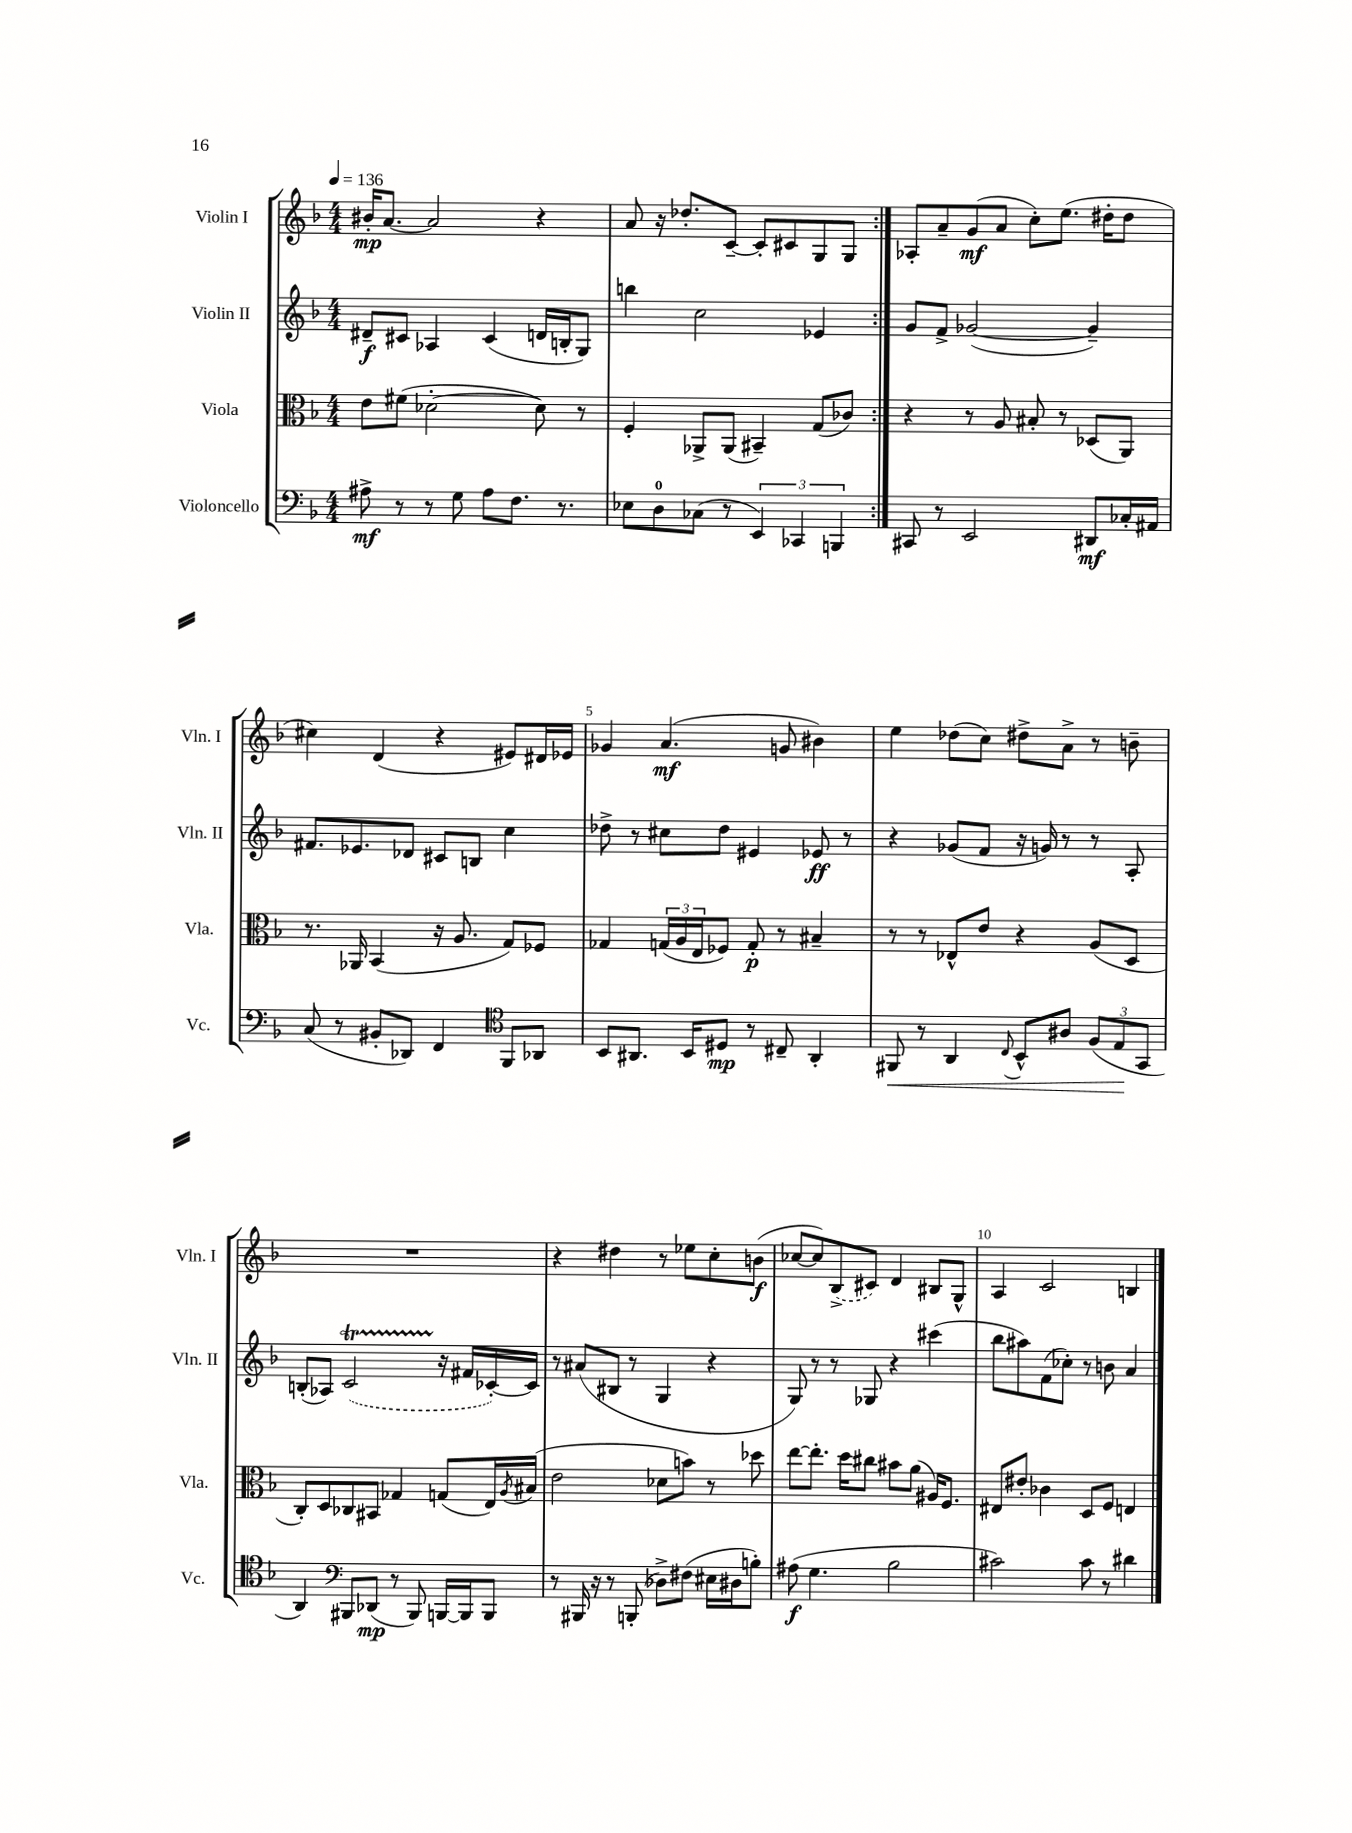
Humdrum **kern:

**kern	**dynam	**kern	**dynam	**kern	**dynam	**kern	**dynam
*part4	*part4	*part3	*part3	*part2	*part2	*part1	*part1
*staff4	*staff4	*staff3	*staff3	*staff2	*staff2	*staff1	*staff1
*I"Violoncello	*	*I"Viola	*	*I"Violin II	*	*I"Violin I	*
*I'Vc.	*	*I'Vla.	*	*I'Vln. II	*	*I'Vln. I	*
*clefF4	*	*clefC3	*	*clefG2	*	*clefG2	*
*k[b-]	*	*k[b-]	*	*k[b-]	*	*k[b-]	*
*M4/4	*	*M4/4	*	*M4/4	*	*M4/4	*
*MM136	*	*MM136	*	*MM136	*	*MM136	*
=1	=1	=1	=1	=1	=1	=1	=1
8A#X^\	mf	8e\L	.	8d#X~/L	f	16b#X'/KL	mp
.	.	.	.	.	.	[8.a/J	.
8r	.	(8f#X\J	.	8c#X/J	.	.	.
8r	.	[2d-X'\	.	4A-X/	.	2a/]	.
8G\	.	.	.	.	.	.	.
8A#\L	.	.	.	(4c#/	.	.	.
8.F\J	.	.	.	.	.	.	.
.	.	8d-\])	.	16dn/LL	.	4r	.
8.r	.	.	.	16Bn'/J	.	.	.
.	.	8r	.	8G/J)	.	.	.
=2	=2	=2	=2	=2	=2	=2	=2
8E-X\L	.	4F'/	.	4bbn\	.	8a/	.
8D\	.	.	.	.	.	16r	.
.	.	.	.	.	.	8.dd-X'/L	.
(8C-X\J	.	8AA-X^/L	.	2cc\	.	.	.
8r	.	(8AA-/J	.	.	.	[8c~/J	.
6EE/)	.	4BB#X~/)	.	.	.	8c'/L]	.
.	.	.	.	.	.	8c#X/	.
6CC-X/	.	.	.	.	.	.	.
.	.	(8G/L	.	4e-X/	.	8G/	.
6BBBn/	.	.	.	.	.	.	.
.	.	8c-X/J)	.	.	.	8G/J	.
=3:|!	=3:|!	=3:|!	=3:|!	=3:|!	=3:|!	=3:|!	=3:|!
8CC#X/	.	4r	.	8g/L	.	8A-X'/L	.
8r	.	.	.	8f^/J	.	8a~/	.
2EE/	.	8r	.	([2g-X/	.	(8g/	mf
.	.	8A/	.	.	.	8a/J	.
.	.	8B#X'/	.	.	.	8cc'\L)	.
.	.	8r	.	.	.	(8.ee\J	.
8DD#X/L	mf	(8D-X/L	.	4g-~/])	.	.	.
.	.	.	.	.	.	16dd#X'\KL	.
16C-X'/L	.	8AA/J)	.	.	.	8dd#\J	.
16AA#X/JJ	.	.	.	.	.	.	.
!!LO:LB:g=z
=4	=4	=4	=4	=4	=4	=4	=4
(8C/	.	8.r	.	8.f#X/L	.	4cc#X\)	.
8r	.	.	.	.	.	.	.
.	.	16AA-X/	.	8.e-X/	.	.	.
8BB#X'/L	.	(4BB-/	.	.	.	(4d/	.
8DD-X/J)	.	.	.	8d-X/J	.	.	.
4FF/	.	16r	.	8c#X/L	.	4r	.
.	.	8.A/	.	.	.	.	.
.	.	.	.	8Bn/J	.	.	.
*clefC4	*	*	*	*	*	*	*
8FF/L	.	8G/L)	.	4cc\	.	8e#X/L)	.
8AA-X/J	.	8F-X/J	.	.	.	16d#X/L	.
.	.	.	.	.	.	16e-X/JJ	.
=5	=5	=5	=5	=5	=5	=5	=5
8BB-/L	.	4G-X/	.	8dd-X^\	.	4g-X/	.
8.AA#X/J	.	.	.	8r	.	.	.
.	.	(24Gn/LL	.	8cc#X\L	.	(4.a/	mf
.	.	24A/	.	.	.	.	.
16BB-/KL	.	.	.	.	.	.	.
.	.	24E/J	.	.	.	.	.
8D#X/J	mp	8F-X/J)	.	8dd-\J	.	.	.
8r	.	8G'/	p	4e#X/	.	.	.
8C#X~/	.	8r	.	.	.	8gn/	.
4AA#'/	.	4B#X~/	.	8e-X/	ff	4b#X\)	.
.	.	.	.	8r	.	.	.
=6	=6	=6	=6	=6	=6	=6	=6
!	!LO:HP:b	!	!	!	!	!	!
8FF#X/	<	8r	.	4r	.	4ee\	.
8r	.	8r	.	.	.	.	.
4AA/	.	8E-X^^/L	.	(8g-X/L	.	(8dd-X\L	.
.	.	8e/J	.	8f/J	.	8cc\J)	.
8qqC/	.	.	.	.	.	.	.
8BB-^^/L	.	4r	.	16r	.	8dd#X^\L	.
.	.	.	.	16gn/)	.	.	.
8A#X/J	.	.	.	8r	.	8a^\J	.
(12F/L	.	(8A/L	.	8r	.	8r	.
12E/	.	.	.	.	.	.	.
.	.	8D/J	.	8A'/	.	8bn~\	.
12GG/J	[	.	.	.	.	.	.
!!LO:LB:g=z
=7	=7	=7	=7	=7	=7	=7	=7
4AA/)	.	8C'/L)	.	(8Bn'/L	.	1r	.
.	.	8D/	.	8A-X/J)	.	.	.
*clefF4	*	*	*	*	*	*	*
8BBB#X/L	.	8C-X/	.	(2cT/	.	.	.
(8DD-X/J	mp	8BB#X/J	.	.	.	.	.
8r	.	4G-X/	.	.	.	.	.
8BBB#/)	.	.	.	.	.	.	.
[16BBBn/LL	.	(8Gn/L	.	16r	.	.	.
16BBB/J]	.	.	.	16f#X/LL	.	.	.
8BBB/J	.	16E/L)	.	[16c-X'/)	.	.	.
.	.	8qA/	.	.	.	.	.
.	.	(16B#X/JJ	.	16c-/JJ]	.	.	.
=8	=8	=8	=8	=8	=8	=8	=8
8r	.	2e\	.	8r	.	4r	.
16BBB#X/	.	.	.	(8a#X/L	.	.	.
16r	.	.	.	.	.	.	.
8r	.	.	.	8B#X/J	.	4dd#X\	.
(8BBBn'/	.	.	.	8r	.	.	.
8D-X^\L)	.	8d-X\L	.	4G/	.	8r	.
(8F#X\J	.	8bn\J)	.	.	.	8ee-X\L	.
16E#X\LL	.	8r	.	4r	.	8cc'\	.
16D#X\J	.	.	.	.	.	.	.
8Bn'\J)	.	8dd-X\	.	.	.	(8bn\J	f
=9	=9	=9	=9	=9	=9	=9	=9
(8A#X\	f	[8ee\L	.	8G/)	.	[8cc-X/L	.
4.G\	.	8.ee'\J]	.	8r	.	8cc-/])	.
.	.	.	.	8r	.	(8B-^/	.
.	.	16dd\KL	.	.	.	.	.
.	.	8cc#X\J	.	8G-X/	.	8c#X/J)	.
2B-\	.	8b#X\L	.	4r	.	4d/	.
.	.	(8a\J	.	.	.	.	.
.	.	16A#X/KL)	.	(4ccc#X\	.	8B#X/L	.
.	.	8.F/J	.	.	.	.	.
.	.	.	.	.	.	8G^^/J	.
=10	=10	=10	=10	=10	=10	=10	=10
2c#X\)	.	8E#X/L	.	8bb-\L	.	4A/	.
.	.	8e#X'/J	.	8aa#X\)	.	.	.
.	.	4c-X\	.	(8f\	.	2c/	.
.	.	.	.	8cc-X'\J)	.	.	.
8c#\	.	8D/L	.	8r	.	.	.
8r	.	8F/J	.	8bn\	.	.	.
4d#X\	.	4En/	.	4a/	.	4Bn/	.
==	==	==	==	==	==	==	==
*-	*-	*-	*-	*-	*-	*-	*-
